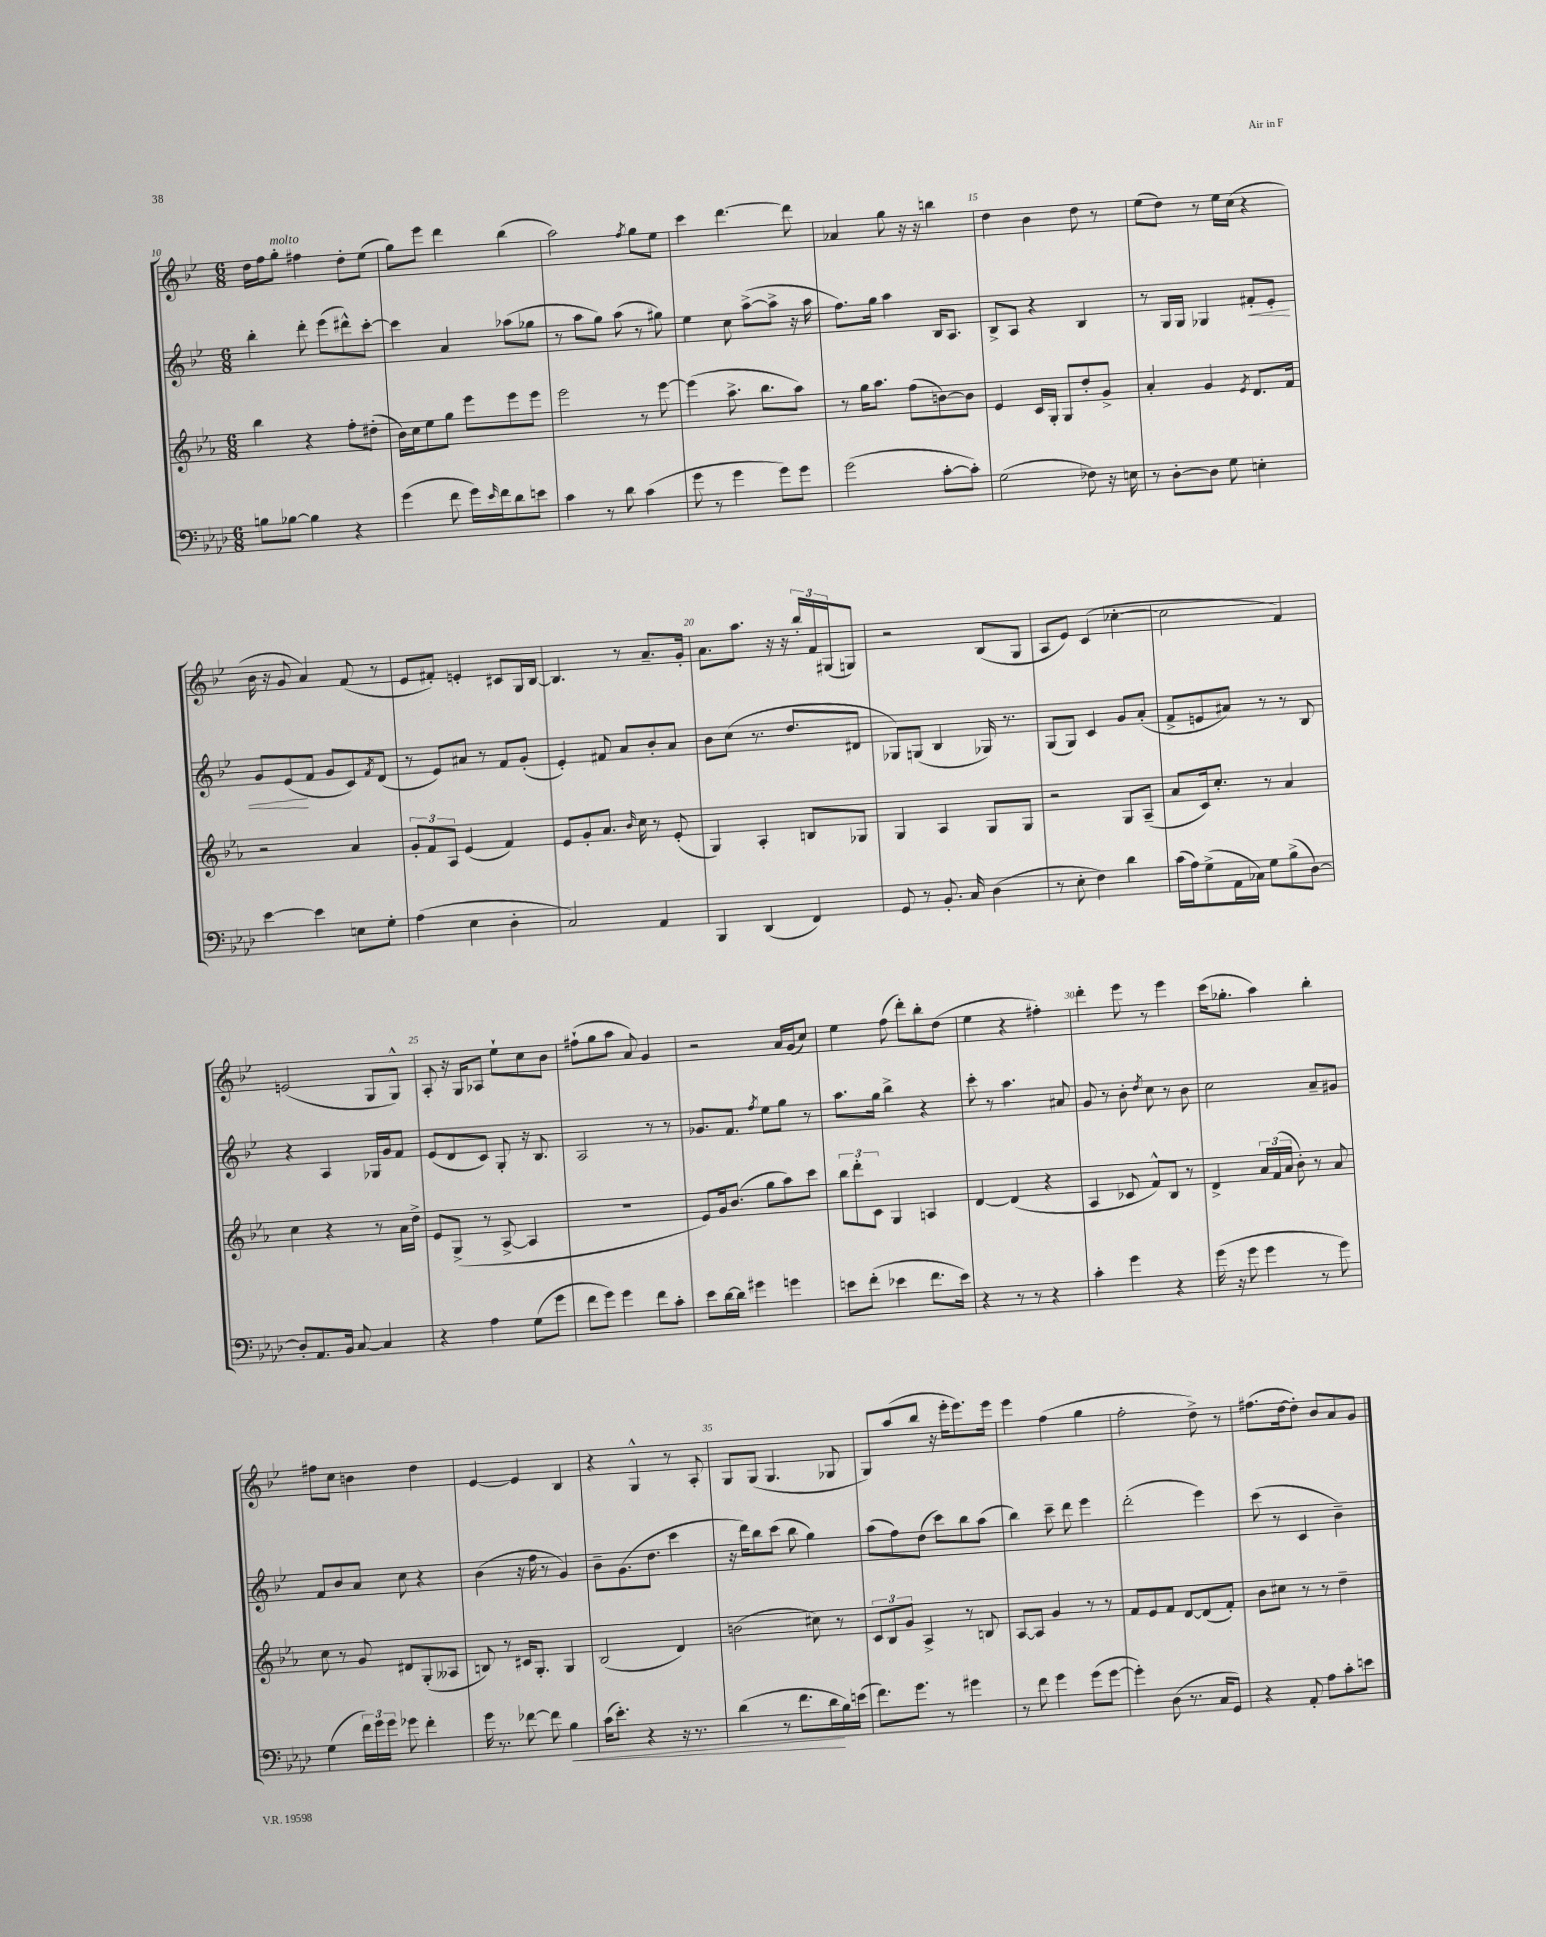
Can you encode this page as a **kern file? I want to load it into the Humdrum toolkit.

**kern	**dynam	**kern	**kern	**dynam	**kern
*part4	*part4	*part3	*part2	*part2	*part1
*staff4	*staff4	*staff3	*staff2	*staff2	*staff1
*clefF4	*	*clefG2	*clefG2	*	*clefG2
*k[b-e-a-d-]	*	*k[b-e-a-]	*k[b-e-]	*	*k[b-e-]
*M6/8	*	*M6/8	*M6/8	*	*M6/8
=10	=10	=10	=10	=10	=10
8Bn\L	.	4bb-\	4bb-'\	.	16dd\LL
.	.	.	.	.	16ff\J
!	!	!	!	!	!LO:TX:a:i:t=molto
[8B-X\J	.	.	.	.	8gg'\J
4B-\]	.	4r	8ddd'\	.	4ff#X\
.	.	.	(8eee-\L	.	.
4r	.	8ff'\L	8ddd#X^^\)	.	8dd'\L
.	.	(8dd#X'\J	[8ccc'\J	.	(8ee-\J
=11	=11	=11	=11	=11	=11
(4g\	.	16b-\LL)	4ccc\]	.	8gg\L)
.	.	16cc\J	.	.	.
.	.	8ee-\	.	.	8eee-\J
8f\	.	8gg\J	4a/	.	4ddd\
16g\LL)	.	8eee-\L	.	.	.
16qqe-/	.	.	.	.	.
16f\J	.	.	.	.	.
8d-\	.	8eee-\	(8aa-X\L	.	(4bb-\
8en\J	.	8eee-\J	8gg-X\J	.	.
=12	=12	=12	=12	=12	=12
4c\	.	2eee-\	8r	.	2aa\)
.	.	.	8aa\L	.	.
8r	.	.	8gg\J)	.	.
8d-\	.	.	(8aa\	.	.
.	.	.	.	.	8qff/
(4c\	.	8r	8r	.	8gg\L
.	.	[8eee-\	8gg#X\)	.	8ee-\J
=13	=13	=13	=13	=13	=13
8g\	.	(4eee-\]	4ee-\	.	4ccc\
8r	.	.	.	.	.
4g\	.	8.aa-^\	8cc\	.	[4.ddd\
.	.	.	([8aa^\L	.	.
.	.	8.bb-\L	.	.	.
8g\L)	.	.	8aa^\J]	.	.
8g\J	.	8aa-\J)	16r	.	8ddd\]
.	.	.	16aa\	.	.
=14	=14	=14	=14	=14	=14
(2g\	.	8r	8.ff\L)	.	4a-X/
.	.	16gg\KL	.	.	.
.	.	8.aa-\J	16gg\Jk	.	.
.	.	.	4aa\	.	8gg\
.	.	(8ff\L	.	.	16r
.	.	.	.	.	16r
[8c'\L	.	[8bn\)	16B-/KL	.	4bbn\
.	.	.	8.A/J	.	.
8c'\J])	.	8b\J]	.	.	.
=15	=15	=15	=15	=15	=15
(2G\	.	4e-/	8B-^/L	.	4dd\
.	.	.	8A/J	.	.
.	.	16c/LL	4r	.	4b-\
.	.	16G'/JJ	.	.	.
.	.	8G/L	.	.	.
8F-X\)	.	8dd'/	4B-/	.	8dd\
16r	.	8g^/J	.	.	8r
16En\	.	.	.	.	.
=16	=16	=16	=16	=16	=16
8r	.	4a-'/	8r	.	(8ee-\L
[8D-'\L	.	.	16G/LL	.	8dd\J)
.	.	.	16G/JJ	.	.
8D-\J]	.	4g/	4G-X/	.	8r
8G\	.	.	.	.	16ee-\LL
.	.	.	.	.	(16cc\JJ
.	.	8qe-/	.	.	.
!	!	!	!	!LO:HP:b	!
4En'\	.	8.d/L	8f#X'/L	<	4r
.	.	.	8e-'/J	.	.
.	.	16f/Jk	.	.	.
!!LO:LB:g=z
=17	=17	=17	=17	=17	=17
[4e-\	.	2r	8g/L	.	16b-\
.	.	.	.	.	16r
.	.	.	(8e-/	.	8g/
4e-\]	.	.	8f/J	[	4a/)
.	.	.	8g/L	.	.
8En\L	.	4a-/	8c/)	.	(8f/
.	.	.	8qf/	.	.
8G'\J	.	.	(8d/J	.	8r
=18	=18	=18	=18	=18	=18
(4A-\	.	12g'/L	8r	.	8e-/L
.	.	12f/	.	.	.
.	.	.	8e-/L)	.	8f#X'/J)
.	.	12A-/J	.	.	.
4E-\	.	(4e-/	8a#X/J	.	4en'/
.	.	.	8r	.	.
4D-'\	.	4f/)	8f/L	.	8c#X/L
.	.	.	(8g'/J	.	16G/L
.	.	.	.	.	[16B-/JJ
=19	=19	=19	=19	=19	=19
2C/)	.	8e-/L	4e-'/)	.	4.B-/]
.	.	8g'/	.	.	.
.	.	8.a-/J	8f#X/	.	.
.	.	.	8a/L	.	8r
.	.	16qqb-/	.	.	.
.	.	16cc\	.	.	.
4AA-/	.	8r	8b-'/	.	8.a~/L
.	.	(8e-'/	8a/J	.	.
.	.	.	.	.	16g'/Jk
=20	=20	=20	=20	=20	=20
4BBB-/	.	4G/)	8b-\L	.	8.a\L
.	.	.	(8cc\J	.	.
.	.	.	.	.	8.aa\J
(4DD-/	.	4A-'/	8.r	.	.
.	.	.	.	.	16r
.	.	.	8.dd/L	.	16r
4FF/)	.	8Bn/L	.	.	24bb-'/LL
.	.	.	.	.	24f/
.	.	.	.	.	(24G#X/J
.	.	8G-X/J	8d#X/J	.	8Gn/J)
=21	=21	=21	=21	=21	=21
8GG/	.	4G/	8G-X/L)	.	2r
8r	.	.	(8Gn/J	.	.
8.BB-'/	.	4A-/	4B-/	.	.
16C/	.	.	.	.	.
(4D-\	.	8G/L	16G-X/)	.	(8B-/L
.	.	.	8.r	.	.
.	.	8G/J	.	.	8G/J
=22	=22	=22	=22	=22	=22
8r	.	2r	(8G/L	.	8A/L
8E-'\	.	.	8G/J)	.	8e-/J)
4F\)	.	.	4c/	.	(4c/
4d-\	.	8G/L	8g/L	.	[4cc-X'\
.	.	(8A-~/J	(8a'/J	.	.
=23	=23	=23	=23	=23	=23
(16c\LL	.	8a-/L	8f^/L	.	2cc-\]
16A-\J)	.	.	.	.	.
(8G^\	.	16c/k)	8en/	.	.
.	.	8.cc'/J	.	.	.
16AA-\L	.	.	8a#X/J)	.	.
16C-X\JJ)	.	.	.	.	.
8G\L	.	8r	8r	.	.
(8B-^\	.	4a-/	8r	.	4f/)
[8D-\J)	.	.	8B-/	.	.
!!LO:LB:g=z
=24	=24	=24	=24	=24	=24
8D-'/L]	.	4cc\	4r	.	(2en/
8.AA-/	.	.	.	.	.
.	.	4r	4A/	.	.
16BB-/Jk	.	.	.	.	.
[8C/	.	.	.	.	.
4C/]	.	8r	16G-X/LL	.	8G/L
.	.	.	16g/J	.	.
.	.	16a-\LL	8f/J	.	8G^^/J)
.	.	16dd^\JJ	.	.	.
=25	=25	=25	=25	=25	=25
4r	.	8e-/L	(8e-/L	.	8A'/
.	.	(8G^/J	8d/	.	16r
.	.	.	.	.	16G/KL
4A-\	.	8r	8c/J)	.	8A-X/J
.	.	[8A-^/	8G'/	.	8ee-`\L
(8G\L	.	4A-/]	16r	.	8cc\
.	.	.	8.B-/	.	.
8g\J	.	.	.	.	8b-\J
=26	=26	=26	=26	=26	=26
8f\L	.	2.r	2A/	.	(8ff#X`\L
8g\J)	.	.	.	.	8gg\
4g\	.	.	.	.	8aa\J
.	.	.	.	.	8a/)
8f\L	.	.	8r	.	4g/
8c'\J	.	.	8r	.	.
=27	=27	=27	=27	=27	=27
8e-\L	.	8e-/L)	8.g-X/L	.	2r
[16d-\L	.	16g/k	.	.	.
16d-\JJ]	.	(8.b-/J	8.f/J	.	.
4g#X\	.	.	.	.	.
.	.	.	8qff/	.	.
.	.	8gg\L	8ee-\L	.	.
4gn\	.	8aa-\)	8gg\J	.	16a/LL
.	.	.	.	.	(16g/J
.	.	8ccc\J	8r	.	8cc/J)
=28	=28	=28	=28	=28	=28
8en\L	.	12bb-\L	8.aa\L	.	4ee-\
.	.	12ddd'\	.	.	.
(8f'\J	.	.	.	.	.
.	.	12c\J	.	.	.
.	.	.	16gg\Jk	.	.
4e-X\	.	4G/	4bb-^\	.	(8ff\
.	.	.	.	.	8ddd'\L)
8.f\L	.	4An/	4r	.	8bb-'\
.	.	.	.	.	(8dd\J
16e-\Jk)	.	.	.	.	.
=29	=29	=29	=29	=29	=29
4r	.	[4d/	8ccc'\	.	4ee-\
.	.	.	8r	.	.
8r	.	(4d/]	4.aa\	.	4r
8r	.	.	.	.	.
4r	.	4r	.	.	4ff#X'\)
.	.	.	8a#X/	.	.
=30	=30	=30	=30	=30	=30
4c'\	.	4A-/	8g/	.	4ddd'\
.	.	.	8r	.	.
4g\	.	8c-X/	8b-'\	.	8eee-\
.	.	.	8qdd/	.	.
.	.	8f^^/L)	8cc\	.	8r
4r	.	8B-/J	8r	.	4eee-\
.	.	8r	8b-\	.	.
=31	=31	=31	=31	=31	=31
(16g\	.	4d^/	2cc\	.	(16ccc\KL
16r	.	.	.	.	8.gg-X'\J
8g\	.	.	.	.	.
4g\	.	24a-/LL	.	.	4aa\)
.	.	(24f/	.	.	.
.	.	24a-/JJ	.	.	.
.	.	8b-'\)	.	.	.
8r	.	8r	8a~/L	.	4bb-'\
8g\)	.	8a-/	8g#X/J	.	.
!!LO:LB:g=z
=32	=32	=32	=32	=32	=32
(4G\	.	8cc\	8f/L	.	8ff#X\L
.	.	8r	8b-/	.	8cc\J
24f\LL)	.	8g/	8a/J	.	4bn\
24g\	.	.	.	.	.
24g\JJ	.	.	.	.	.
8g-X\	.	8d#X/L	8cc\	.	.
4f'\	.	(8G'/	4r	.	4dd\
.	.	8A--X/J	.	.	.
=33	=33	=33	=33	=33	=33
16g\	.	8Bn/)	(4b-\	.	[4e-/
8.r	.	.	.	.	.
.	.	8r	.	.	.
[8f-X\	.	16c#X/KL	16r	.	4e-/]
.	.	8.G'/J	16ff\	.	.
8f-\]	.	.	8r	.	.
!	!LO:HP:b	!	!	!	!
4B-\	<	4G/	4g/)	.	4B-/
=34	=34	=34	=34	=34	=34
(16c\KL	.	(2B-/	8b-~\L	.	4r
8.e-'\J)	.	.	.	.	.
.	.	.	(8.g\	.	.
4r	.	.	.	.	4G^^/
.	.	.	8.dd\J	.	.
16r	.	4d/)	4ccc\	.	8r
8.r	.	.	.	.	.
.	.	.	.	.	8A'/
=35	=35	=35	=35	=35	=35
(4d-\	.	(2bn\	16r	.	8G/L
.	.	.	16ddd\KL)	.	.
.	.	.	8bb-\	.	(8G/J
8r	.	.	(8ccc\J	.	4.G/
8.f\L	.	.	8bb-\	.	.
.	.	8cc#X\)	4gg\)	.	.
16d-\L	.	.	.	.	.
16B-\)	[	8r	.	.	8G-X/
(16en\JJ	.	.	.	.	.
=36	=36	=36	=36	=36	=36
8.f\L)	.	12c/L	(8aa\L	.	8G/L)
.	.	12B-/	.	.	.
.	.	.	8ff\)	.	(8aa/
.	.	12g/J	.	.	.
8.g\J	.	.	.	.	.
.	.	4A-^/	(8dd\J	.	8bb-/J
8r	.	.	8ccc\L)	.	16r
.	.	.	.	.	16eee-'\KL
4g#X\	.	8r	8bb-\	.	8.eee-\)
.	.	8Bn/	(8aa\J	.	.
.	.	.	.	.	16eee-\Jk
=37	=37	=37	=37	=37	=37
8r	.	[8A-/L	4bb-\)	.	4eee-\
8f\	.	8A-/J]	.	.	.
4g\	.	4g/	8ccc~\	.	(4ff\
.	.	.	8ddd\	.	.
(8g\L	.	8r	4eee-\	.	4gg\
[8g\J	.	8r	.	.	.
=38	=38	=38	=38	=38	=38
4g'\])	.	8f/L	(2ddd'\	.	2ff'\
.	.	8e-/	.	.	.
(8D-\	.	8f/J	.	.	.
8.r	.	[8d/L	.	.	.
.	.	(8d/]	4eee-\)	.	8dd^\)
16C/KL	.	.	.	.	.
8GG/J)	.	8f'/J)	.	.	8r
=39	=39	=39	=39	=39	=39
4r	.	8b-\L	(8ccc\	.	(8.ff#X\L
.	.	8cc#X\J	8r	.	.
.	.	.	.	.	[16dd\k
8AA-'/	.	8r	4c/	.	8dd'\J])
8A-\L	.	8r	.	.	8b-/L
8c'\	.	4dd~\	4b-~\)	.	8a/
8en\J	.	.	.	.	8g/J
==	==	==	==	==	==
*-	*-	*-	*-	*-	*-
